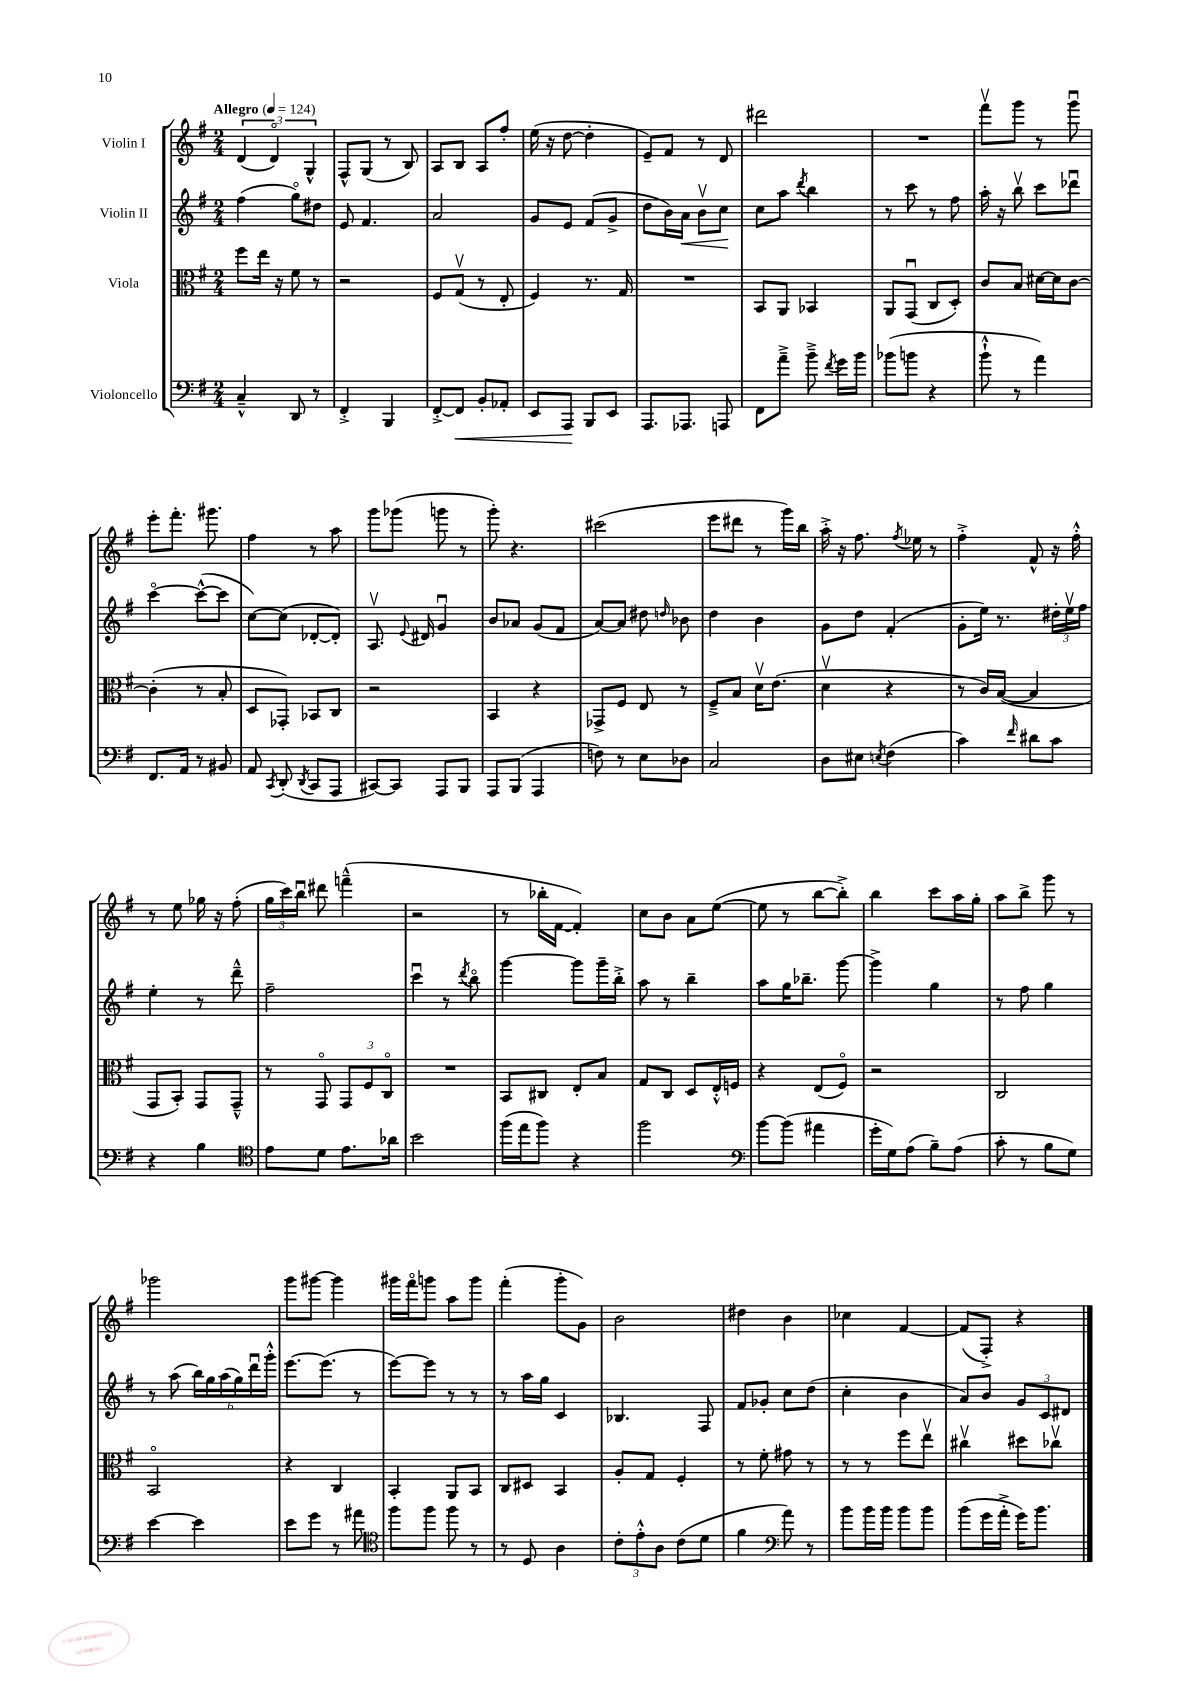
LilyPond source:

<<
\new StaffGroup <<
\new Staff = "s0" \with { instrumentName = "Violin I" } {
    \clef treble \key g \major \numericTimeSignature \time 2/4 \tempo "Allegro" 4 = 124
    \autoBeamOff \tuplet 3/2 { d'4( d'4\flageolet) g4-^ } |
    fis8[-^ g8]( r8 b8) |
    a8[ b8] a8[ fis''8]-. |
    e''16( r16 d''8~ d''4-. |
    e'8[--) fis'8] r8 d'8 |
    dis'''2 |
    R2 |
    fis'''8[\upbow g'''8] r8 g'''8\downbow |
    e'''8[-. fis'''8.]-. gis'''8. |
    fis''4 r8 a''8 |
    g'''8[ ges'''8]( g'''8 r8 |
    g'''8-.) r4. |
    cis'''2( |
    e'''8[ dis'''8] r8 g'''16[) b''16] |
    a''16-.-> r16 fis''8. \acciaccatura { fis''8 } ees''16 r8 |
    fis''4-.-> fis'8-^ r16 fis''16-.-^ |
    r8 e''8 ges''16 r16 fis''8-.( |
    \tuplet 3/2 { g''16[ c'''16) b''16]\downbow } dis'''8 f'''4---^( |
    r2 |
    r8 bes''16[-. fis'16]~ fis'4-.) |
    c''8[ b'8] a'8[ e''8]~( |
    e''8 r8 b''8[~ b''8]-.->) |
    b''4 c'''8[ a''16 g''16]-. |
    a''8[ b''8]-> g'''8 r8 |
    ges'''2 |
    g'''8[ gis'''8]~ gis'''4 |
    gis'''16[ fis'''16\flageolet g'''8] a''8[ g'''8] |
    fis'''4-.( g'''8[-. g'8]) |
    b'2 |
    dis''4 b'4 |
    ces''4 fis'4~ |
    fis'8[( fis8]-.->) r4 \bar "|." |
}
\new Staff = "s1" \with { instrumentName = "Violin II" } {
    \clef treble \key g \major \numericTimeSignature \time 2/4
    \autoBeamOff fis''4( g''8[\flageolet) dis''8] |
    e'8 fis'4. |
    a'2 |
    g'8[ e'8] fis'8[( g'8]-> |
    d''8[ b'16) a'16]\< b'8[\upbow c''8]\! |
    c''8[ a''8] \acciaccatura { d'''8 } b''4 |
    r8 c'''8 r8 fis''8 |
    a''16-. r16 b''8\upbow c'''8[ des'''8]\downbow |
    c'''4~\flageolet c'''8[~-^( c'''8] |
    c''8[~) c''8]( des'8[~-. des'8]-.) |
    a8.\upbow \appoggiatura { e'8 } dis'16 g'4\downbow |
    b'8[ aes'8] g'8[( fis'8] |
    a'8[~) a'8] dis''8 \grace { d''16 } bes'8 |
    d''4 b'4 |
    g'8[ d''8] fis'4-.( |
    g'8[-. e''16]) r8. \tuplet 3/2 { dis''16[-. e''16\upbow fis''16] } |
    e''4-. r8 d'''8---^ |
    fis''2-- |
    c'''4\downbow r8 \acciaccatura { d'''8 } b''8\flageolet |
    g'''4~ g'''8[ g'''16-- b''16]-.-> |
    a''8 r8 b''4-- |
    a''8[ g''16 bes''8.]-- g'''8~ |
    g'''4-> g''4 |
    r8 fis''8 g''4 |
    r8 a''8( \tuplet 6/4 { b''16[) g''16 a''16( g''16) d'''16\downbow g'''16]-.-^ } |
    e'''8.[~ e'''8.]( r8 |
    e'''8[~) e'''8] r8 r8 |
    r8 a''16[ g''16] c'4 |
    bes4. fis8 |
    fis'8[ ges'8]-. c''8[ d''8]( |
    c''4-. b'4 |
    a'8[) b'8] \tuplet 3/2 { g'8[ c'8 dis'8] } \bar "|." |
}
\new Staff = "s2" \with { instrumentName = "Viola" } {
    \clef alto \key g \major \numericTimeSignature \time 2/4
    \autoBeamOff fis''8[ e''16] r16 fis'8 r8 |
    r2 |
    fis8[ g8]\upbow( r8 e8-. |
    fis4) r8. g16 |
    R2 |
    b,8[ a,8] bes,4 |
    a,8[ g,8]\downbow( c8[ d8]-.) |
    c'8[ b8] dis'16[~ dis'16 c'8]~ |
    c'4-.( r8 b8-. |
    d8[ ges,8]-.) bes,8[ c8] |
    r2 |
    b,4 r4 |
    ges,8[-> fis8] e8 r8 |
    fis8[---> b8] d'16[\upbow e'8.]( |
    d'4\upbow r4 |
    r8 c'16[) b16]~( b4 |
    g,8[ b,8]-.) g,8[ g,8]---^ |
    r8 g,8\flageolet \tuplet 3/2 { g,8[ fis8 c8]\flageolet } |
    R2 |
    b,8[ cis8] e8[-. b8] |
    g8[ c8] d8[ e16-.-^ f16] |
    r4 e8[( fis8]\flageolet) |
    r2 |
    c2 |
    b,2\flageolet |
    r4 c4 |
    b,4-. a,8[ b,8] |
    c8[ dis8] b,4 |
    a8[-. g8] fis4-. |
    r8 fis'8-. gis'8 r8 |
    r8 r8 fis''8[ e''8]\upbow |
    cis''4\upbow dis''8[ ces''8]\upbow \bar "|." |
}
\new Staff = "s3" \with { instrumentName = "Violoncello" } {
    \clef bass \key g \major \numericTimeSignature \time 2/4
    \autoBeamOff c4---^ d,8 r8 |
    fis,4-.-> b,,4 |
    fis,8[~-.-> fis,8]\< b,8[-. aes,8]-. |
    e,8[ a,,8]\! b,,8[ e,8] |
    a,,8.[ aes,,8.] a,,8 |
    fis,8[ a'8]---> b'8---> \acciaccatura { fis'8 } g'16[ b'16] |
    bes'8[( b'8] r4 |
    b'8-!-^ r8 a'4) |
    fis,8.[ a,16] r8 bis,8 |
    a,8 \acciaccatura { c,8 } d,8-.( \acciaccatura { d,8 } c,8[ a,,8] |
    cis,8[~) cis,8] a,,8[ b,,8] |
    a,,8[ b,,8]( a,,4 |
    f8) r8 e8[ des8] |
    c2 |
    d8[ eis8] \acciaccatura { e8 } fis4( |
    c'4) \grace { fis'16 } dis'8[ c'8] |
    r4 b4 |
    \clef tenor e'8[ d'8] e'8.[ aes'16] |
    b'2 |
    fis''16[( e''16 fis''8]) r4 |
    fis''2 |
    \clef bass b'8[~ b'8]( ais'4 |
    g'16[-. g16) a8]( b8[--) a8]( |
    c'8-. r8 b8[ g8]) |
    e'4~ e'4 |
    e'8[ g'8] r8 ais'8 |
    \clef tenor fis''8[ fis''8] fis''8 r8 |
    r8 d8 a4 |
    \tuplet 3/2 { c'8[-. e'8-.-^ a8] } c'8[( d'8] |
    fis'4 \clef bass a'8) r8 |
    b'8[ b'16 b'16] b'8[ b'8] |
    b'8[( g'16 a'16]-.-> g'16[) b'8.] \bar "|." |
}
>>
>>
\layout { \context { \Score \remove "Bar_number_engraver" } }
